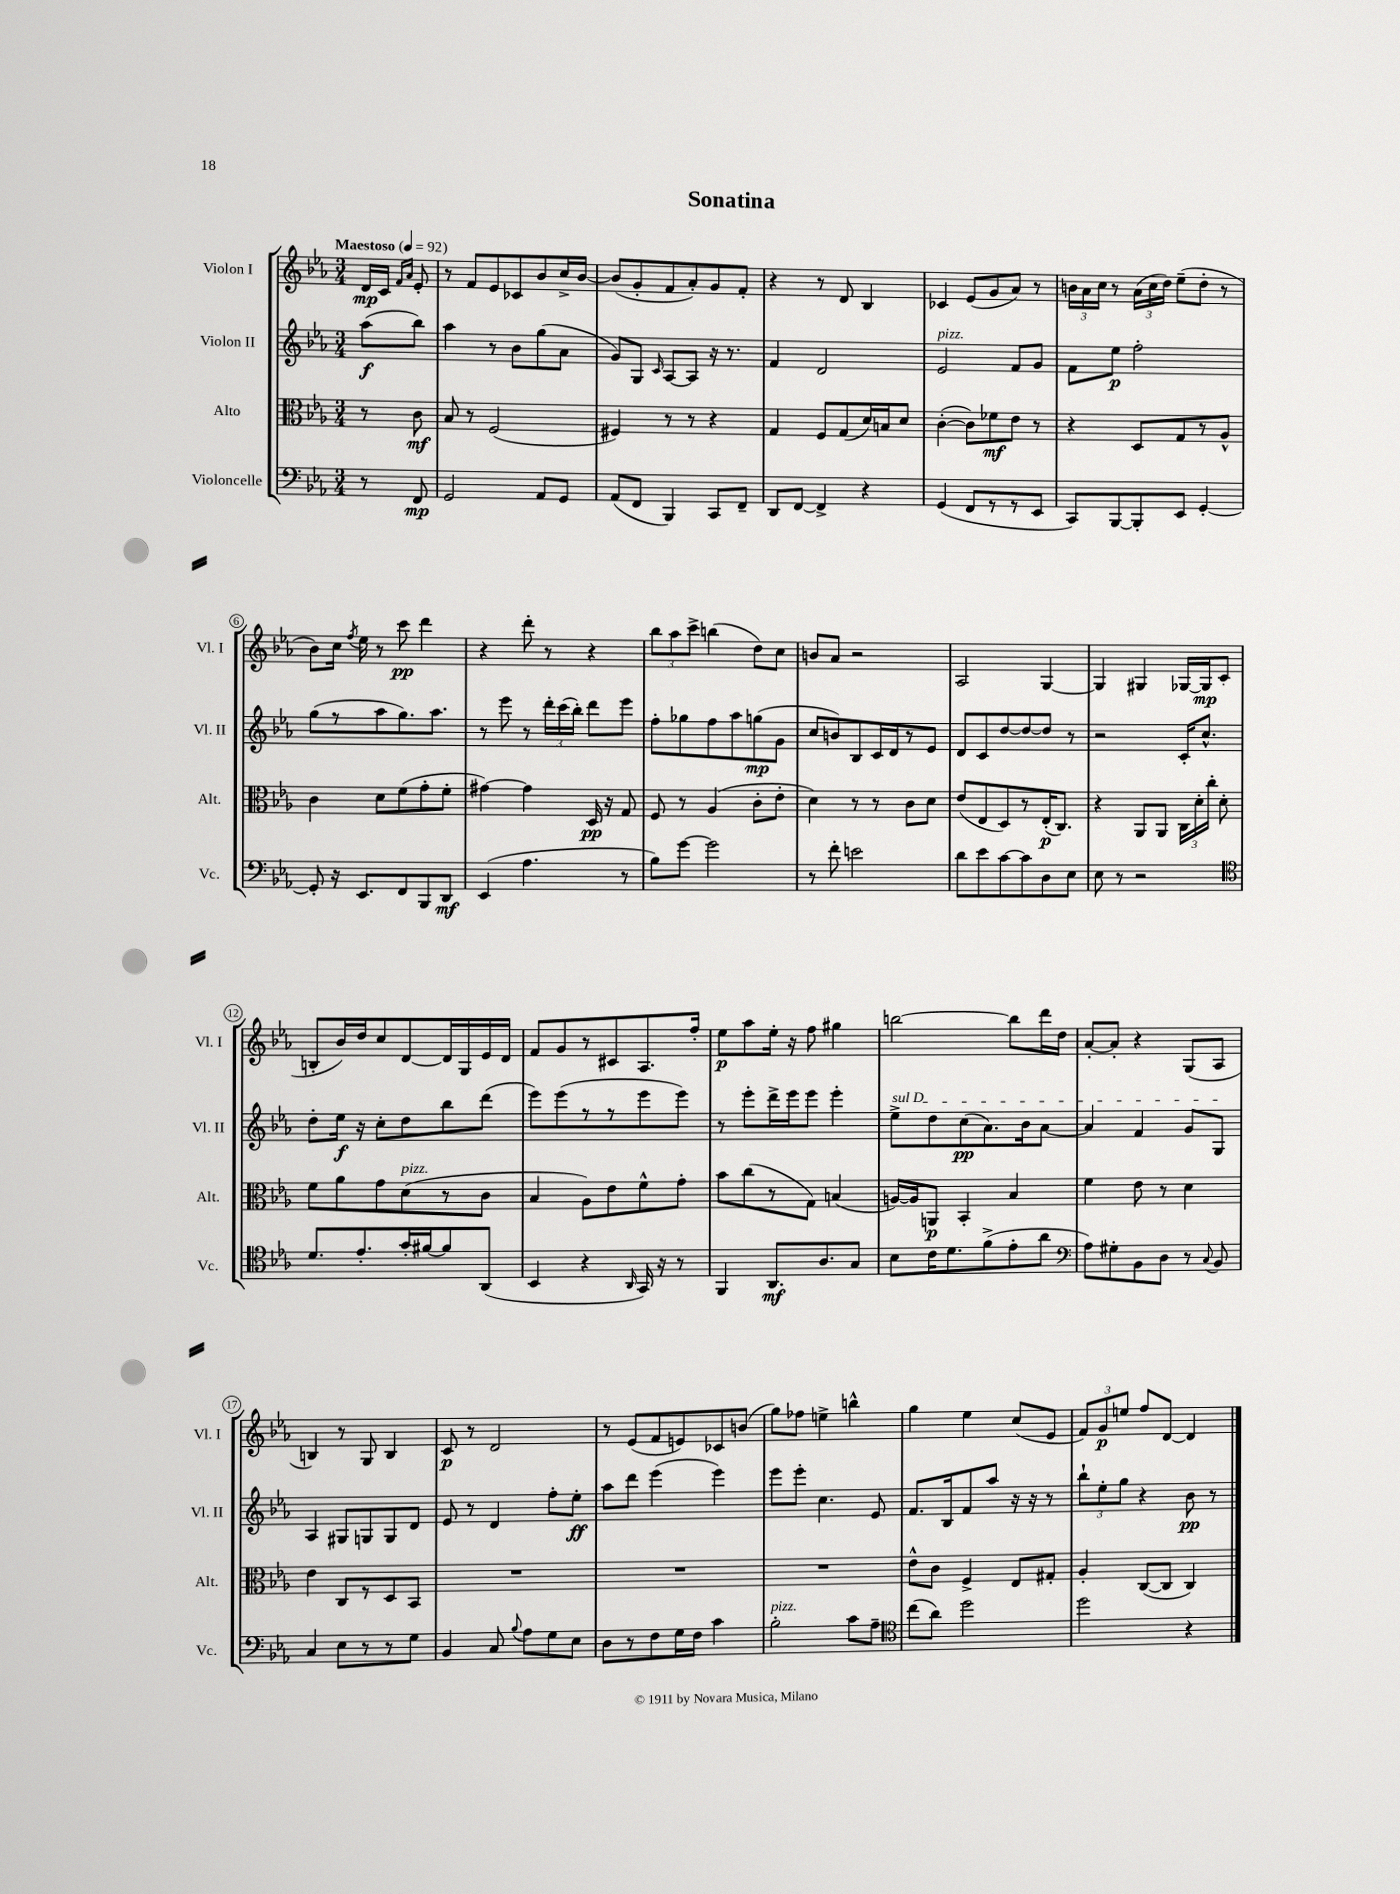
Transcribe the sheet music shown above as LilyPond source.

\header { title = "Sonatina" }
<<
\new StaffGroup <<
\new Staff = "s0" \with { instrumentName = "Violon I" shortInstrumentName = "Vl. I" } {
    \clef treble \key ees \major \numericTimeSignature \time 3/4 \partial 4 \tempo "Maestoso" 4 = 92
    \autoBeamOff d'16[\mp c'16] \grace { f'16[ aes'16] } ees'8-. |
    r8 f'8[ ees'8 ces'8 bes'8 c''16-> bes'16]~ |
    bes'8[( g'8-. f'8 aes'8-.) g'8 f'8]-. |
    r4 r8 d'8 bes4 |
    ces'4 ees'8[( g'8 aes'8]) r8 |
    \tuplet 3/2 { b'16[ aes'16 c''16] } r8 \tuplet 3/2 { aes'16[( c''16 d''16]) } ees''8[--( d''8]-. r8 |
    bes'8[) c''16] \acciaccatura { f''8 } ees''16 r8 c'''8\pp d'''4 |
    r4 d'''8-. r8 r4 |
    \tuplet 3/2 { bes''8[ aes''8 c'''8]-> } b''4( d''8[) c''8] |
    b'8[ aes'8] r2 |
    aes2 g4~ |
    g4 gis4 ges16[~ ges16\mp c'8]( |
    b8[-. bes'16) d''16 c''8 d'8~ d'16 g16 ees'16 d'16] |
    f'8[ g'8 r8 cis'8 aes8. f''16]-. |
    ees''8[\p aes''8 ees''16]-. r16 f''8 gis''4 |
    b''2~ b''8[ d'''16 d''16] |
    aes'8[~-. aes'8]-. r4 g8[( aes8] |
    b4) r8 g8 b4 |
    c'8\p r8 d'2 |
    r8 ees'8[( f'8 e'8) ces'8 b'8]( |
    g''8[) fes''8] e''4-> b''4-^ |
    g''4 ees''4 c''8[( ees'8] |
    \tuplet 3/2 { f'8[) g'8\p e''8] } f''8[ d'8]~ d'4 \bar "|." |
}
\new Staff = "s1" \with { instrumentName = "Violon II" shortInstrumentName = "Vl. II" } {
    \clef treble \key ees \major \numericTimeSignature \time 3/4 \partial 4
    \autoBeamOff aes''8[\f( bes''8]) |
    aes''4 r8 bes'8[ g''8( aes'8] |
    g'8[) g8] \grace { c'16 } aes8[~ aes8] r16 r8. |
    f'4 d'2 |
    ees'2^\markup { \italic "pizz." } f'8[ g'8] |
    f'8[ ees''8]\p f''2-. |
    g''8[( r8 aes''8 g''8.) aes''8.] |
    r8 ees'''8 r8 \tuplet 3/2 { d'''16[-. c'''16( bes''16]-.) } d'''8[ ees'''8] |
    f''8[-. ges''8 f''8 aes''8 g''8\mp( g'8] |
    c''8[ b'8) bes8 c'16 d'16 r8 ees'8] |
    d'8[ c'8 d''8~ d''8~ d''8] r8 |
    r2 c'16[-. c''8.]-^ |
    d''8[-. ees''16]\f r16 c''8[-. d''8 bes''8 d'''8]( |
    ees'''8[) ees'''8( r8 r8 ees'''8 ees'''8]) |
    r8 ees'''8[-. d'''16-> ees'''16 ees'''8] ees'''4-. |
    \once \override TextSpanner.bound-details.left.text = \markup { \italic "sul D" } ees''8[->\startTextSpan d''8 c''8\pp( aes'8.) bes'16 aes'8]~ |
    aes'4 f'4 g'8[ g8]\stopTextSpan |
    aes4 gis8[ g8 g8 d'8] |
    ees'8 r8 d'4 f''8[-. ees''8]-.\ff |
    aes''8[ d'''8] ees'''4( ees'''4) |
    ees'''8[ ees'''8]-. c''4. ees'8 |
    f'8.[ bes16 f'8 aes''8] r16 r16 r8 |
    \tuplet 3/2 { bes''8[-! ees''8-. g''8] } r4 bes'8\pp r8 \bar "|." |
}
\new Staff = "s2" \with { instrumentName = "Alto" shortInstrumentName = "Alt." } {
    \clef alto \key ees \major \numericTimeSignature \time 3/4 \partial 4
    \autoBeamOff r8 c'8\mf |
    bes8 r8 f2( |
    fis4) r8 r8 r4 |
    g4 f8[ g8( d'16) b16 d'8] |
    c'4~-.( c'8[) fes'8\mf ees'8] r8 |
    r4 d8[ g8 r8 aes8]-^ |
    c'4 d'8[ f'8( g'8-. f'8]-. |
    gis'4~) gis'4 d16\pp r16 g8 |
    f8 r8 aes4( c'8[-. ees'8]-. |
    d'4) r8 r8 c'8[ d'8] |
    ees'8[( ees8 d8) r8 ees16-.\p( c8.]) |
    r4 aes,8[ aes,8] \tuplet 3/2 { c16[ d'16-. c''16]-. } d'8-. |
    f'8[ aes'8 g'8 d'8^\markup { \italic "pizz." }( r8 c'8] |
    bes4 aes8[) ees'8 f'8-^ g'8]-. |
    bes'8[ c''8( r8 g8]) b4( |
    a16[~) a16 a,8]\p bes,4-. bes4 |
    f'4 ees'8 r8 d'4 |
    ees'4 c8[ r8 d8 bes,8] |
    R2. |
    R2. |
    R2. |
    ees'8[-^ c'8] f4-> ees8[ gis8]-. |
    aes4-. c8[~( c8] c4) \bar "|." |
}
\new Staff = "s3" \with { instrumentName = "Violoncelle" shortInstrumentName = "Vc." } {
    \clef bass \key ees \major \numericTimeSignature \time 3/4 \partial 4
    \autoBeamOff r8 f,8\mp |
    g,2 aes,8[ g,8] |
    aes,8[( f,8] bes,,4) c,8[ f,8]-- |
    d,8[ f,8]~ f,4-> r4 |
    g,4( f,8[ r8 r8 ees,8] |
    c,8[) bes,,8~ bes,,8-. ees,8] g,4~-. |
    g,8-. r16 ees,8.[ f,8 bes,,8 d,8]\mf |
    ees,4( aes4. r8 |
    bes8[) g'8]~ g'2 |
    r8 f'8-. e'2 |
    d'8[ ees'8 c'8~ c'8 d8 ees8] |
    ees8 r8 r2 |
    \clef tenor d'8.[ ees'8.-. g'16-. fis'16~ fis'8 aes,8]( |
    bes,4 r4 \grace { aes,16 } g,16) r16 r8 |
    f,4 aes,8.[\mf aes8. g8] |
    bes8[ c'16 d'8. f'8->( ees'8-. aes'8] |
    \clef bass aes8[) gis8-. bes,8 d8] r8 \appoggiatura { c8 } bes,8 |
    c4 ees8[ r8 r8 g8] |
    bes,4 c8 \appoggiatura { bes8 } aes8[ g8 ees8] |
    d8[ r8 f8 g16 f16] c'4 |
    bes2-.^\markup { \italic "pizz." } c'8[ aes8]-- |
    \clef tenor c''8[( aes'8]) d''2 |
    d''2 r4 \bar "|." |
}
>>
>>
\layout { \context { \Score \override BarNumber.stencil = #(make-stencil-circler 0.1 0.3 ly:text-interface::print) } }
